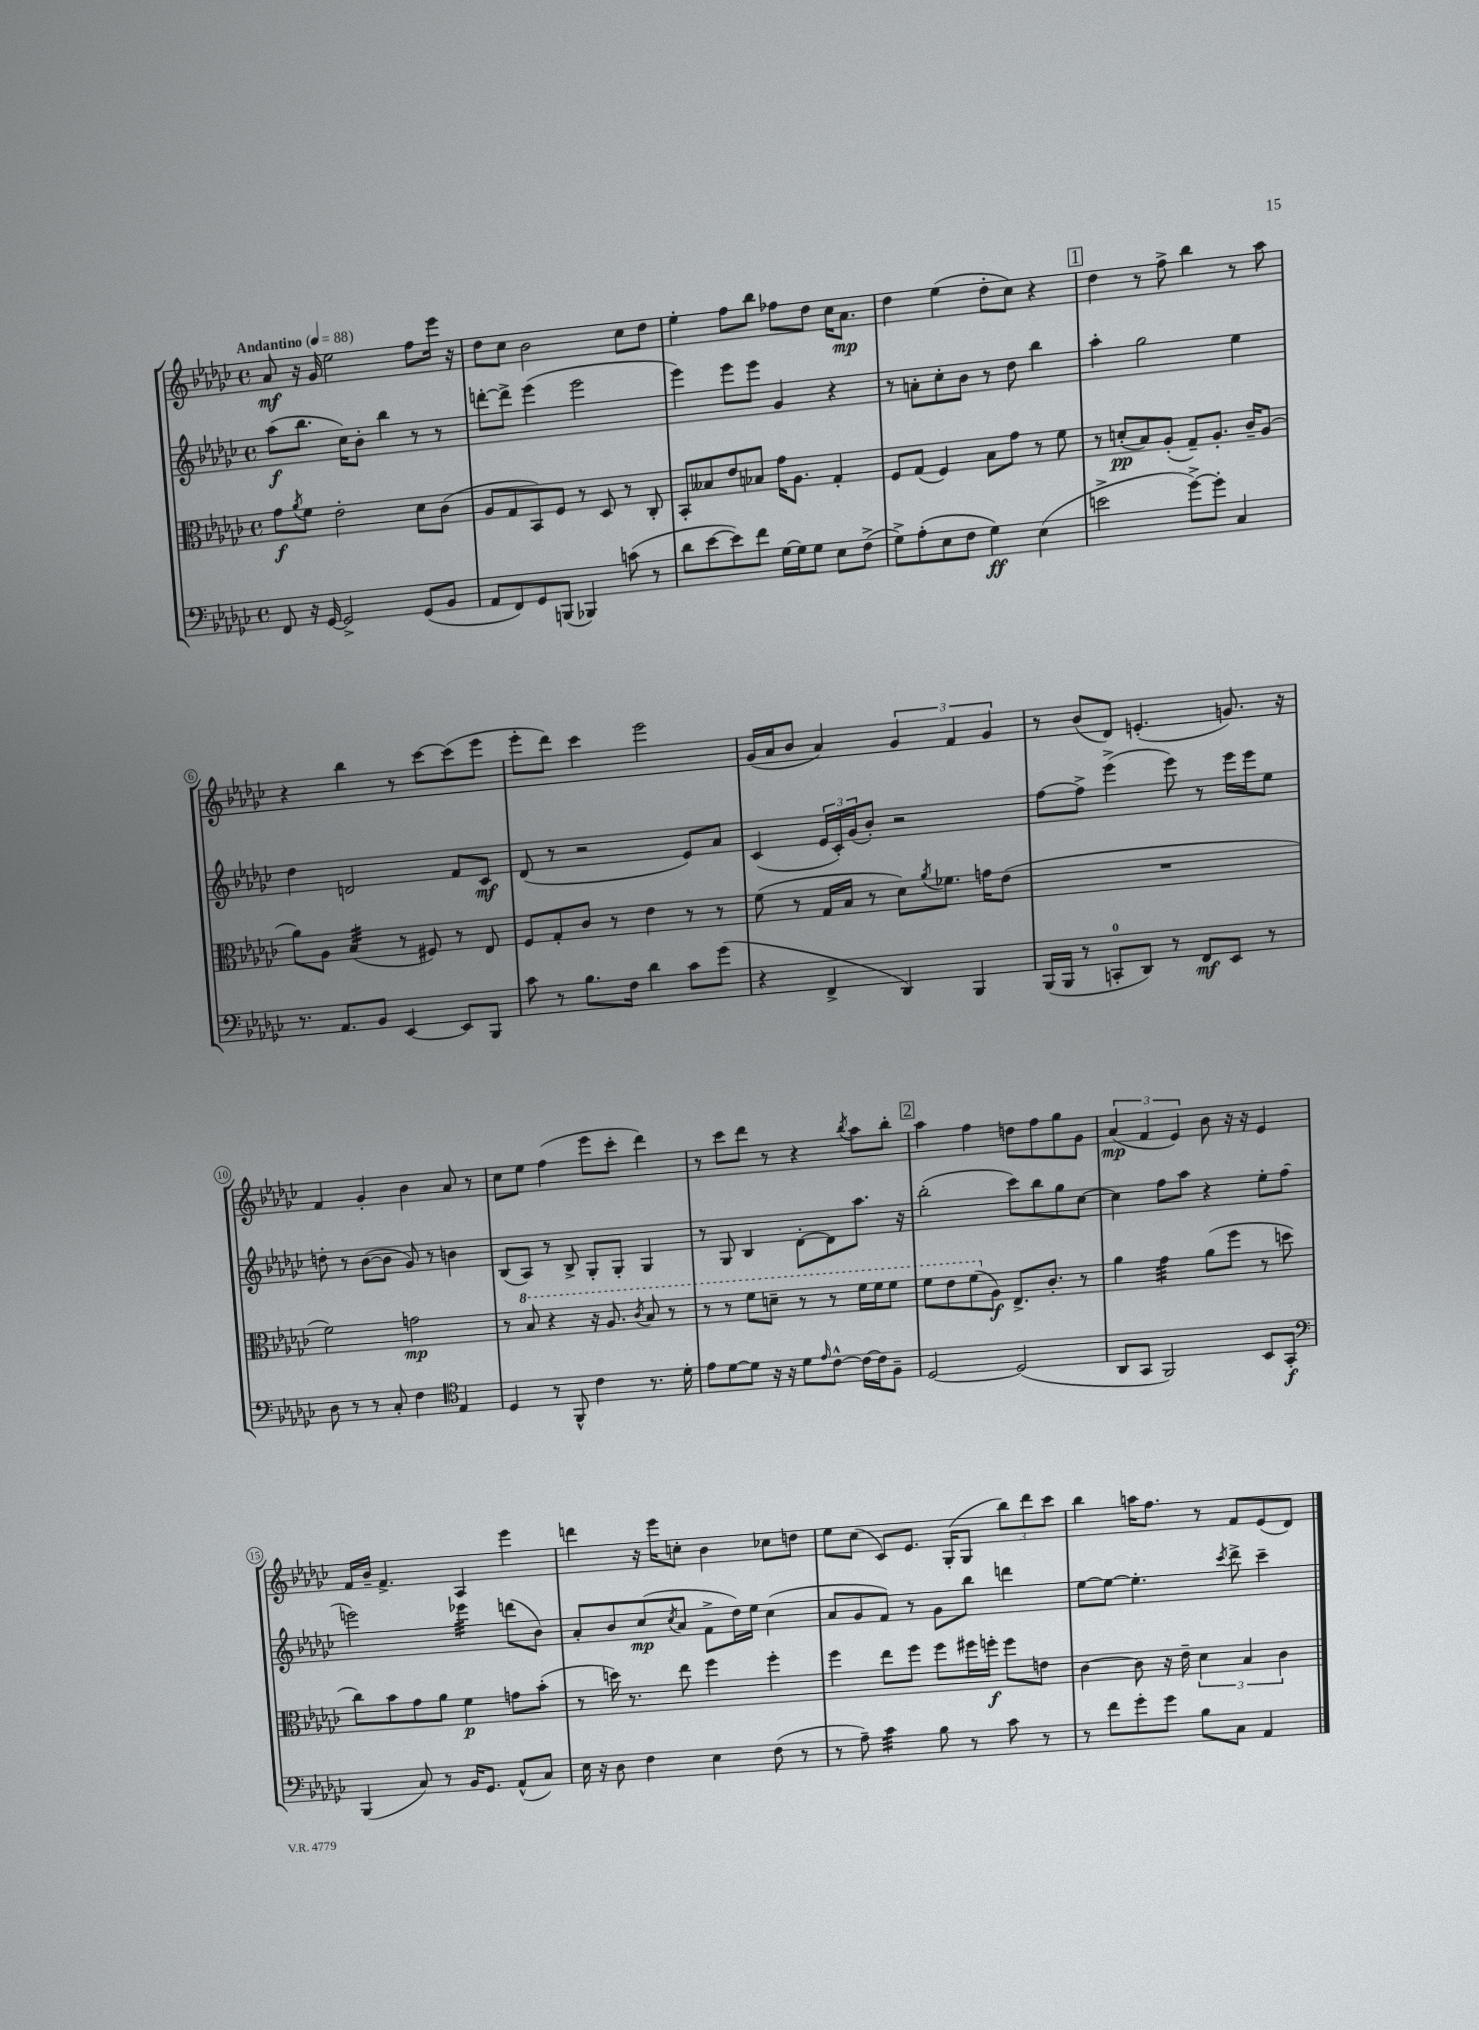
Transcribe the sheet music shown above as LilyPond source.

<<
\new StaffGroup <<
\new Staff = "s0" {
    \clef treble \key ges \major \defaultTimeSignature \time 4/4 \tempo "Andantino" 4 = 88
    aes'8\mf r16 ges'16 ees''2 f''8 ees'''16 r16 |
    des''8 ces''8 bes'2 ces''8 des''8 |
    ees''4-. f''8 bes''8 fes''8 des''8 ces''16 aes'8.\mp |
    des''4 ees''4( des''8-. ces''8) r4 |
    \mark \markup { \box "1" } des''4 r8 f''8-> bes''4 r8 aes''8 |
    r4 bes''4 r8 ces'''8~ ces'''8( ees'''8 |
    ees'''8-. des'''8) ces'''4 ees'''2 |
    ges'16( aes'16 bes'8 aes'4) \tuplet 3/2 { ges'4 f'4 ges'4 } |
    r8 bes'8( des'8) e'4.-.( g'8.) r16 |
    f'4 ges'4-. bes'4 aes'8 r8 |
    ces''8 ees''8 f''4( ees'''8 ces'''8-. des'''4) |
    r8 ces'''8 des'''8 r8 r4 \acciaccatura { bes''8 } aes''8 bes''8-. |
    \mark \markup { \box "2" } aes''4 f''4 d''8 f''8 ges''8 ges'8 |
    \tuplet 3/2 { aes'4\mp( f'4 ees'4) } bes'8 r16 r16 ees'4 |
    f'16 bes'16-- f'4.-> aes4 ees'''4 |
    d'''4 r16 ees'''16 c''8-. bes'4 ces''8 d''8 |
    ees''8 ces''8( ces'8) ees'8. ges16-.( ges8 \tuplet 3/2 { bes''8) des'''8 ces'''8 } |
    bes''4 a''16 f''8. r8 f'8 ees'8( des'8) \bar "|." |
}
\new Staff = "s1" {
    \clef treble \key ges \major \defaultTimeSignature \time 4/4
    aes''8\f( bes''8. ces''16) bes'8-. bes''4 r8 r8 |
    d'''8~-. d'''8-> ees'''4( ees'''2 |
    ees'''4) ees'''8 ees'''8 ges'4 r4 |
    r8 a'8-. ces''8-. bes'8 r8 des''8 bes''4 |
    \mark \markup { \box "1" } aes''4-. ges''2 ees''4 |
    des''4 d'2 f'8 ces'8\mf |
    des'8( r8 r2 ees'8) aes'8 |
    ces'4( \tuplet 3/2 { ees'16 ces'16-.) ges'16( } bes'8-.) r2 |
    f''8~ f''8-> ees'''4->( ees'''8) r8 ees'''16 ees'''16 ees''8 |
    d''8-. r8 bes'8~( bes'8 ges'8) r8 b'4 |
    bes8( aes8) r8 bes8-> ges8-. ges8-. ges4 |
    r8 ges8 bes4 des'8~-. des'8 aes''8. r16 |
    \mark \markup { \box "2" } bes''2-.( ces'''8) bes''8 ges''8 ces''8~ |
    ces''4 f''8 aes''8 r4 ees''8-. f''8( |
    e'''2) ees'''4:32 d'''8( bes'8) |
    aes'8-. bes'8 ces''8\mp( \acciaccatura { ces''8 } aes'8 f'8-> des''16) ees''16 ces''4( |
    aes'8 ges'8 f'8) r8 ges'8 bes''8 d'''4 |
    ees''8~ ees''8~ ees''4.-. \acciaccatura { ces'''8 } des'''8-> ces'''4-- \bar "|." |
}
\new Staff = "s2" {
    \clef alto \key ges \major \defaultTimeSignature \time 4/4
    ges'8\f \acciaccatura { aes'8 } f'8 ees'2-. des'8 ces'8( |
    aes8 ges8 bes,8) f8 r8 des8 r8 ces8-. |
    bes,8-. beses8 ees'8 bes8 ges'16 aes8. ges4-. |
    f8 ges8( f4) bes8 ges'8 r8 f'8 |
    \mark \markup { \box "1" } r8 d'8-.\pp( bes8) aes8-.( ges8--) aes8.-. ces'16-- aes8( |
    aes'8) aes8 bes4:32( r8 fis8) r8 ees8 |
    f8 ges8-. ces'8 r8 ees'4 r8 r8 |
    f'8( r8 ges16 bes16 r8 des'8) \acciaccatura { aes'8 } fes'8. g'16 ees'8( |
    R1 |
    f'2) g'2\mp |
    r8 \ottava #1 bes'8 r4 r16 aes'8. \acciaccatura { ces''8 } bes'8 r8 |
    r8 r8 f''8 d''8-- r8 r8 f''16 f''16 f''8 |
    \mark \markup { \box "2" } f''8 ees''8 f''8( \ottava #0 aes8\f) ees8.-> ces'8.-. r8 |
    aes'4 ges'4:32 aes'8( f''8 r8 d''8 |
    ces''8) bes'8 ges'8 aes'8 f'4\p g'8 bes'8-.( |
    r8 d''16) r8. ees''8 f''4 f''4-. |
    f''4 ees''8 f''8 f''8 fis''16 f''16-.\f f''8 e'8 |
    ces'4~ ces'8 r16 ees'16-- \tuplet 3/2 { des'4 bes4 ces'4 } \bar "|." |
}
\new Staff = "s3" {
    \clef bass \key ges \major \defaultTimeSignature \time 4/4
    f,8 r16 ges,16~ ges,2-> ges,8( bes,8 |
    aes,8 f,8) ges,8 b,,8( bes,,4) c'8( r8 |
    des'8 ees'8~ ees'8) f'8 ges16~ ges16 ges8 ees8 f8->( |
    ges8->) aes8-.( ees8 f8 ges4\ff) ees4( |
    \mark \markup { \box "1" } e'2-> ges'8~->) ges'8-. ces4 |
    r8. aes,8. bes,8 ees,4~ ees,8 bes,,8 |
    ces'8 r8 bes8. f16 des'4 ces'8 ges'8( |
    r4 f,4-> des,4) bes,,4 |
    bes,,16( bes,,16 r8 c,8-0-. des,8) r8 f,8\mf ees,8 r8 |
    des8 r8 r8 ces8-. f4 \clef tenor ees4 |
    des4 r8 f,8-^ ces'4 r8. des'16-. |
    ees'8 des'8~ des'8 r16 r16 des'8 \grace { ees'16 } ces'8~-^ ces'16~ ces'16 f8-- |
    \mark \markup { \box "2" } des2~ des2( |
    aes,8 ges,8 f,2) bes,8 ges,8-.\f |
    \clef bass bes,,4( ces8) r8 bes,16 ges,8. aes,8-^( ces8) |
    ees16 r16 des8 f4 ees4 f8( r8 |
    r8 aes8--) ces'4:32 bes8 r8 ces'8 r8 |
    r8 f'8 ges'8-. ges'8 bes8 ces8 aes,4 \bar "|." |
}
>>
>>
\layout { \context { \Score \override BarNumber.stencil = #(make-stencil-circler 0.1 0.3 ly:text-interface::print) } }
